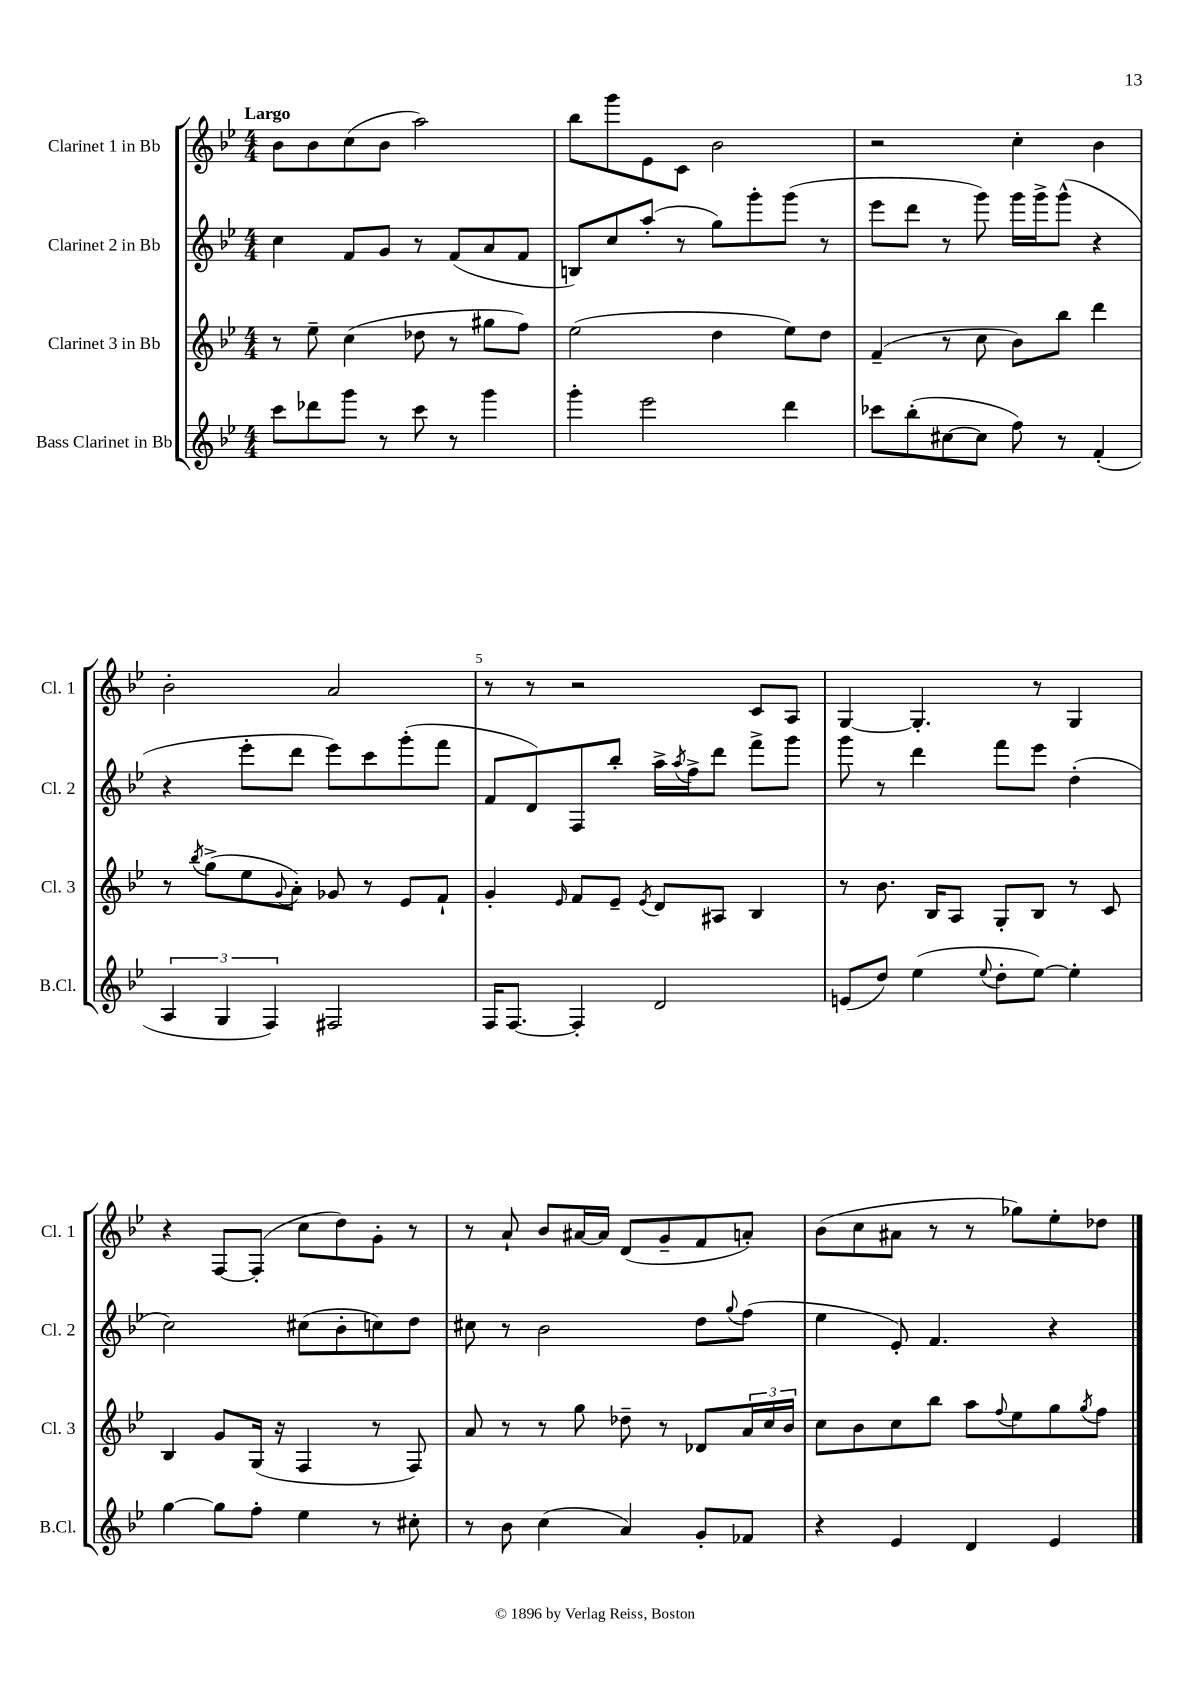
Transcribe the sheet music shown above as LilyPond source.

<<
\new StaffGroup <<
\new Staff = "s0" \with { instrumentName = "Clarinet 1 in Bb" shortInstrumentName = "Cl. 1" } {
    \clef treble \key bes \major \numericTimeSignature \time 4/4 \tempo "Largo"
    bes'8 bes'8 c''8( bes'8 a''2) |
    bes''8 g'''8 ees'8 c'8 bes'2 |
    r2 c''4-. bes'4 |
    bes'2-. a'2 |
    r8 r8 r2 c'8 a8 |
    g4~ g4.-. r8 g4 |
    r4 f8~ f8-.( c''8 d''8) g'8-. r8 |
    r8 a'8-! bes'8 ais'16~ ais'16 d'8( g'8-- f'8 a'8-.) |
    bes'8( c''8 ais'8 r8 r8 ges''8) ees''8-. des''8 \bar "|." |
}
\new Staff = "s1" \with { instrumentName = "Clarinet 2 in Bb" shortInstrumentName = "Cl. 2" } {
    \clef treble \key bes \major \numericTimeSignature \time 4/4
    c''4 f'8 g'8 r8 f'8( a'8 f'8 |
    b8) c''8 a''8-.( r8 g''8) g'''8-. g'''8( r8 |
    ees'''8 d'''8 r8 g'''8) g'''16 g'''16-> g'''8-^( r4 |
    r4 ees'''8-. d'''8 ees'''8) c'''8 g'''8-.( f'''8 |
    f'8 d'8) f8 bes''8-. a''16-> \acciaccatura { a''8 } f''16-> d'''8 f'''8-> g'''8 |
    g'''8 r8 d'''4 f'''8 ees'''8 d''4-.( |
    c''2) cis''8( bes'8-. c''8) d''8 |
    cis''8 r8 bes'2 d''8 \appoggiatura { g''8 } f''8( |
    ees''4 ees'8-.) f'4. r4 \bar "|." |
}
\new Staff = "s2" \with { instrumentName = "Clarinet 3 in Bb" shortInstrumentName = "Cl. 3" } {
    \clef treble \key bes \major \numericTimeSignature \time 4/4
    r8 ees''8-- c''4( des''8 r8 gis''8 f''8) |
    ees''2( d''4 ees''8) d''8 |
    f'4--( r8 c''8 bes'8) bes''8 d'''4 |
    r8 \acciaccatura { bes''8 } g''8->( ees''8 \appoggiatura { g'8 } a'8-.) ges'8 r8 ees'8 f'8-! |
    g'4-. \grace { ees'16 } f'8 ees'8-- \acciaccatura { ees'8 } d'8 ais8 bes4 |
    r8 bes'8. bes16 a8 g8-. bes8 r8 c'8 |
    bes4 g'8 g16( r16 f4 r8 f8) |
    a'8 r8 r8 g''8 des''8-- r8 des'8 \tuplet 3/2 { a'16 c''16 bes'16 } |
    c''8 bes'8 c''8 bes''8 a''8 \appoggiatura { f''8 } ees''8 g''8 \acciaccatura { g''8 } f''8 \bar "|." |
}
\new Staff = "s3" \with { instrumentName = "Bass Clarinet in Bb" shortInstrumentName = "B.Cl." } {
    \clef treble \key bes \major \numericTimeSignature \time 4/4
    c'''8 des'''8 g'''8 r8 c'''8 r8 g'''4 |
    g'''4-. ees'''2 d'''4 |
    ces'''8 bes''8-.( cis''8~ cis''8 f''8) r8 f'4-.( |
    \tuplet 3/2 { a4 g4 f4) } fis2 |
    f16 f8.~ f4-. d'2 |
    e'8( d''8) ees''4( \appoggiatura { ees''8 } d''8-. ees''8~) ees''4-. |
    g''4~ g''8 f''8-. ees''4 r8 cis''8-. |
    r8 bes'8 c''4( a'4) g'8-. fes'8 |
    r4 ees'4 d'4 ees'4 \bar "|." |
}
>>
>>
\layout { \context { \Score \override BarNumber.break-visibility = ##(#f #t #t) barNumberVisibility = #(every-nth-bar-number-visible 5) } }
